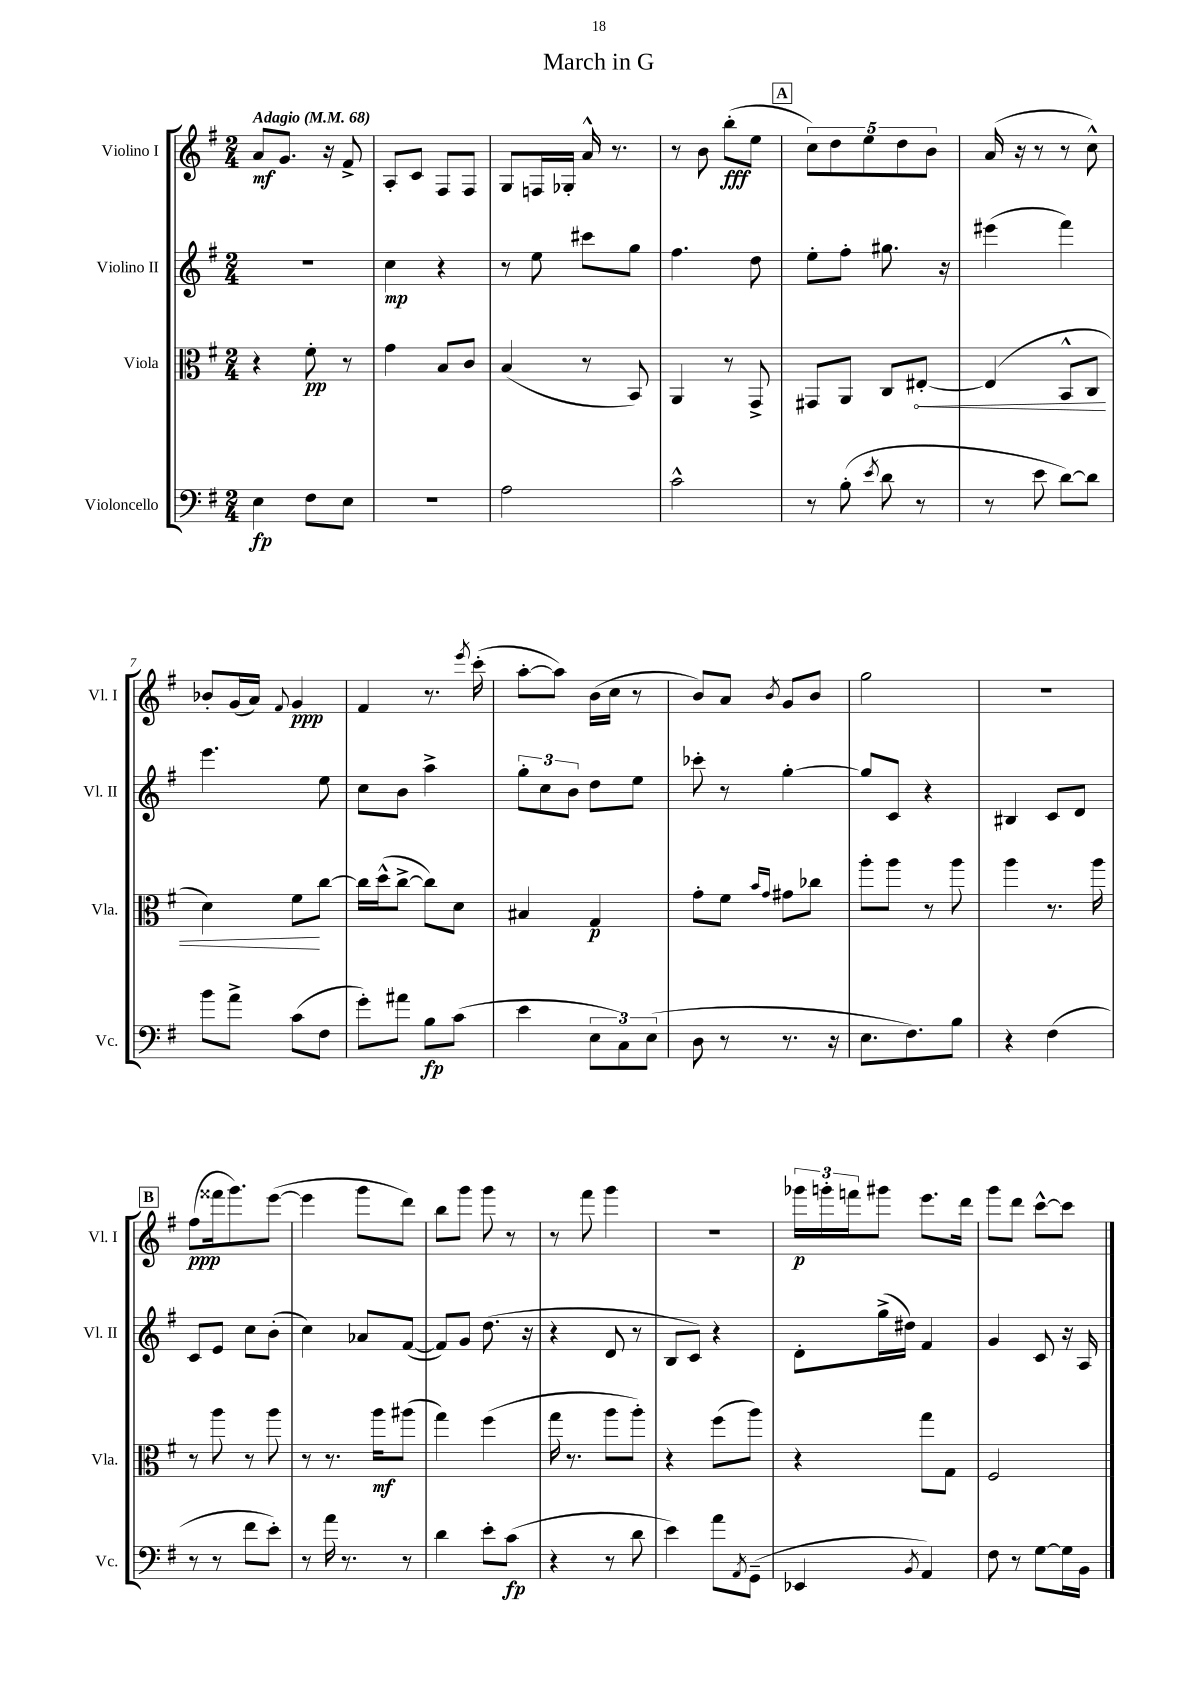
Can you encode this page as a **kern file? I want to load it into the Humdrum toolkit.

**kern	**dynam	**kern	**dynam	**kern	**dynam	**kern	**dynam
*part4	*part4	*part3	*part3	*part2	*part2	*part1	*part1
*staff4	*staff4	*staff3	*staff3	*staff2	*staff2	*staff1	*staff1
*I"Violoncello	*	*I"Viola	*	*I"Violino II	*	*I"Violino I	*
*I'Vc.	*	*I'Vla.	*	*I'Vl. II	*	*I'Vl. I	*
*clefF4	*	*clefC3	*	*clefG2	*	*clefG2	*
*k[f#]	*	*k[f#]	*	*k[f#]	*	*k[f#]	*
*M2/4	*	*M2/4	*	*M2/4	*	*M2/4	*
*MM68	*	*MM68	*	*MM68	*	*MM68	*
=1	=1	=1	=1	=1	=1	=1	=1
!	!	!	!	!	!	!LO:TX:a:B:t=Adagio	!
4E\	fp	4r	.	2r	.	8a/L	mf
.	.	.	.	.	.	8.g/J	.
8F#\L	.	8f#'\	pp	.	.	.	.
.	.	.	.	.	.	16r	.
8E\J	.	8r	.	.	.	8f#^/	.
=2	=2	=2	=2	=2	=2	=2	=2
2r	.	4g\	.	4cc\	mp	8A'/L	.
.	.	.	.	.	.	8c/J	.
.	.	8B/L	.	4r	.	8F#/L	.
.	.	8c/J	.	.	.	8F#/J	.
=3	=3	=3	=3	=3	=3	=3	=3
2A\	.	(4B/	.	8r	.	8G/L	.
.	.	.	.	8ee\	.	16Fn/L	.
.	.	.	.	.	.	16G-X'/JJ	.
.	.	8r	.	8ccc#X\L	.	16a^^/	.
.	.	.	.	.	.	8.r	.
.	.	8BB/)	.	8gg\J	.	.	.
=4	=4	=4	=4	=4	=4	=4	=4
2c^^\	.	4AA/	.	4.ff#\	.	8r	.
.	.	.	.	.	.	8b\	.
.	.	8r	.	.	.	(8bb'\L	fff
.	.	8GG^/	.	8dd\	.	8ee\J	.
!!LO:REH:place=s1:t=A
=5	=5	=5	=5	=5	=5	=5	=5
8r	.	8GG#X/L	.	8ee'\L	.	10cc\L)	.
.	.	.	.	.	.	10dd\	.
(8B'\	.	8AA/J	.	8ff#'\J	.	.	.
.	.	.	.	.	.	10ee\	.
8qe/	.	.	.	.	.	.	.
8d\	.	8C/L	.	8.gg#X\	.	.	.
.	.	.	.	.	.	10dd\	.
!	!	!	!LO:HP:b	!	!	!	!
8r	.	[8E#X'/J	<	.	.	.	.
.	.	.	.	.	.	10b\J	.
.	.	.	.	16r	.	.	.
=6	=6	=6	=6	=6	=6	=6	=6
8r	.	(4E#/]	.	(4eee#X\	.	(16a/	.
.	.	.	.	.	.	16r	.
8e\	.	.	.	.	.	8r	.
[8d\L)	.	8BB^^/L	.	4fff#\)	.	8r	.
8d\J]	.	8C/J	.	.	.	8cc^^\)	.
!!LO:LB:g=z
=7	=7	=7	=7	=7	=7	=7	=7
8b\L	.	4d\)	.	4.eee\	.	8b-X'/L	.
8a^\J	.	.	.	.	.	(16g/L	.
.	.	.	.	.	.	16a/JJ)	.
.	.	.	.	.	.	8qqf#/	.
(8c\L	.	8f#\L	.	.	.	4g/	ppp
8F#\J	.	[8cc\J	[	8ee\	.	.	.
=8	=8	=8	=8	=8	=8	=8	=8
8g'\L)	.	16cc\LL]	.	8cc\L	.	4f#/	.
.	.	(16dd^^\J	.	.	.	.	.
8a#X\J	.	[8cc^\J	.	8b\J	.	.	.
8B\L	fp	8cc\L])	.	4aa^\	.	8.r	.
(8c\J	.	8d\J	.	.	.	.	.
.	.	.	.	.	.	8qeee/	.
.	.	.	.	.	.	(16ccc'\	.
=9	=9	=9	=9	=9	=9	=9	=9
4e\	.	4B#X/	.	12gg'\L	.	[8aa'\L	.
.	.	.	.	12cc\	.	.	.
.	.	.	.	.	.	8aa\J])	.
.	.	.	.	12b\J	.	.	.
12E\L	.	4G/	p	8dd\L	.	(16b\LL	.
.	.	.	.	.	.	16cc\JJ	.
12C\)	.	.	.	.	.	.	.
.	.	.	.	8ee\J	.	8r	.
(12E\J	.	.	.	.	.	.	.
=10	=10	=10	=10	=10	=10	=10	=10
8D\	.	8g'\L	.	8ccc-X'\	.	8b/L)	.
8r	.	8f#\J	.	8r	.	8a/J	.
.	.	16qqb/LL	.	.	.	.	.
.	.	16qqg/JJ	.	.	.	8qb/	.
8.r	.	8g#X\L	.	[4gg'\	.	8g/L	.
.	.	8cc-X\J	.	.	.	8b/J	.
16r	.	.	.	.	.	.	.
=11	=11	=11	=11	=11	=11	=11	=11
8.E\L	.	8aa'\L	.	8gg/L]	.	2gg\	.
.	.	8aa\J	.	8c/J	.	.	.
8.F#\)	.	.	.	.	.	.	.
.	.	8r	.	4r	.	.	.
8B\J	.	8aa\	.	.	.	.	.
=12	=12	=12	=12	=12	=12	=12	=12
4r	.	4aa\	.	4B#X/	.	2r	.
(4F#\	.	8.r	.	8c/L	.	.	.
.	.	.	.	8d/J	.	.	.
.	.	16aa\	.	.	.	.	.
!!LO:LB:g=z
!!LO:REH:place=s1:t=B
=13	=13	=13	=13	=13	=13	=13	=13
8r	.	8r	.	8c/L	.	(8ff#\L	ppp
8r	.	8aa\	.	8e/J	.	16fff##X\k	.
.	.	.	.	.	.	8.ggg\)	.
8f#\L	.	8r	.	8cc\L	.	.	.
8e'\J)	.	8aa\	.	(8b'\J	.	([8eee\J	.
=14	=14	=14	=14	=14	=14	=14	=14
8r	.	8r	.	4cc\)	.	4eee\]	.
16a\	.	8.r	.	.	.	.	.
8.r	.	.	.	.	.	.	.
.	.	.	.	8a-X/L	.	8ggg\L	.
.	.	16aa\KL	mf	.	.	.	.
8r	.	(8aa#X\J	.	([8f#/J	.	8ddd\J)	.
=15	=15	=15	=15	=15	=15	=15	=15
4d\	.	4gg\)	.	8f#/L])	.	8bb\L	.
.	.	.	.	8g/J	.	8ggg\J	.
8e'\L	.	(4ff#\	.	(8.dd\	.	8ggg\	.
(8c\J	fp	.	.	.	.	8r	.
.	.	.	.	16r	.	.	.
=16	=16	=16	=16	=16	=16	=16	=16
4r	.	16gg\	.	4r	.	8r	.
.	.	8.r	.	.	.	.	.
.	.	.	.	.	.	8fff#\	.
8r	.	8aa\L	.	8d/	.	4ggg\	.
8d\	.	8aa'\J)	.	8r	.	.	.
=17	=17	=17	=17	=17	=17	=17	=17
4e\)	.	4r	.	8B/L	.	2r	.
.	.	.	.	8c/J)	.	.	.
8a\L	.	(8ff#\L	.	4r	.	.	.
8qAA/	.	.	.	.	.	.	.
(8GG~\J	.	8aa\J)	.	.	.	.	.
=18	=18	=18	=18	=18	=18	=18	=18
4EE-X/	.	4r	.	8d'\L	.	24ggg-X\LL	p
.	.	.	.	.	.	24gggn'\	.
.	.	.	.	.	.	24fffn\J	.
.	.	.	.	(16gg^\L	.	8ggg#X\J	.
.	.	.	.	16dd#X\JJ)	.	.	.
8qBB/	.	.	.	.	.	.	.
4AA/)	.	8gg\L	.	4f#/	.	8.eee\L	.
.	.	8G\J	.	.	.	.	.
.	.	.	.	.	.	16ddd\Jk	.
=19	=19	=19	=19	=19	=19	=19	=19
8F#\	.	2F#/	.	4g/	.	8ggg\L	.
8r	.	.	.	.	.	8ddd\J	.
[8G\L	.	.	.	8c/	.	[8ccc^^\L	.
16G\L]	.	.	.	16r	.	8ccc\J]	.
16BB\JJ	.	.	.	16A/	.	.	.
==	==	==	==	==	==	==	==
*-	*-	*-	*-	*-	*-	*-	*-
